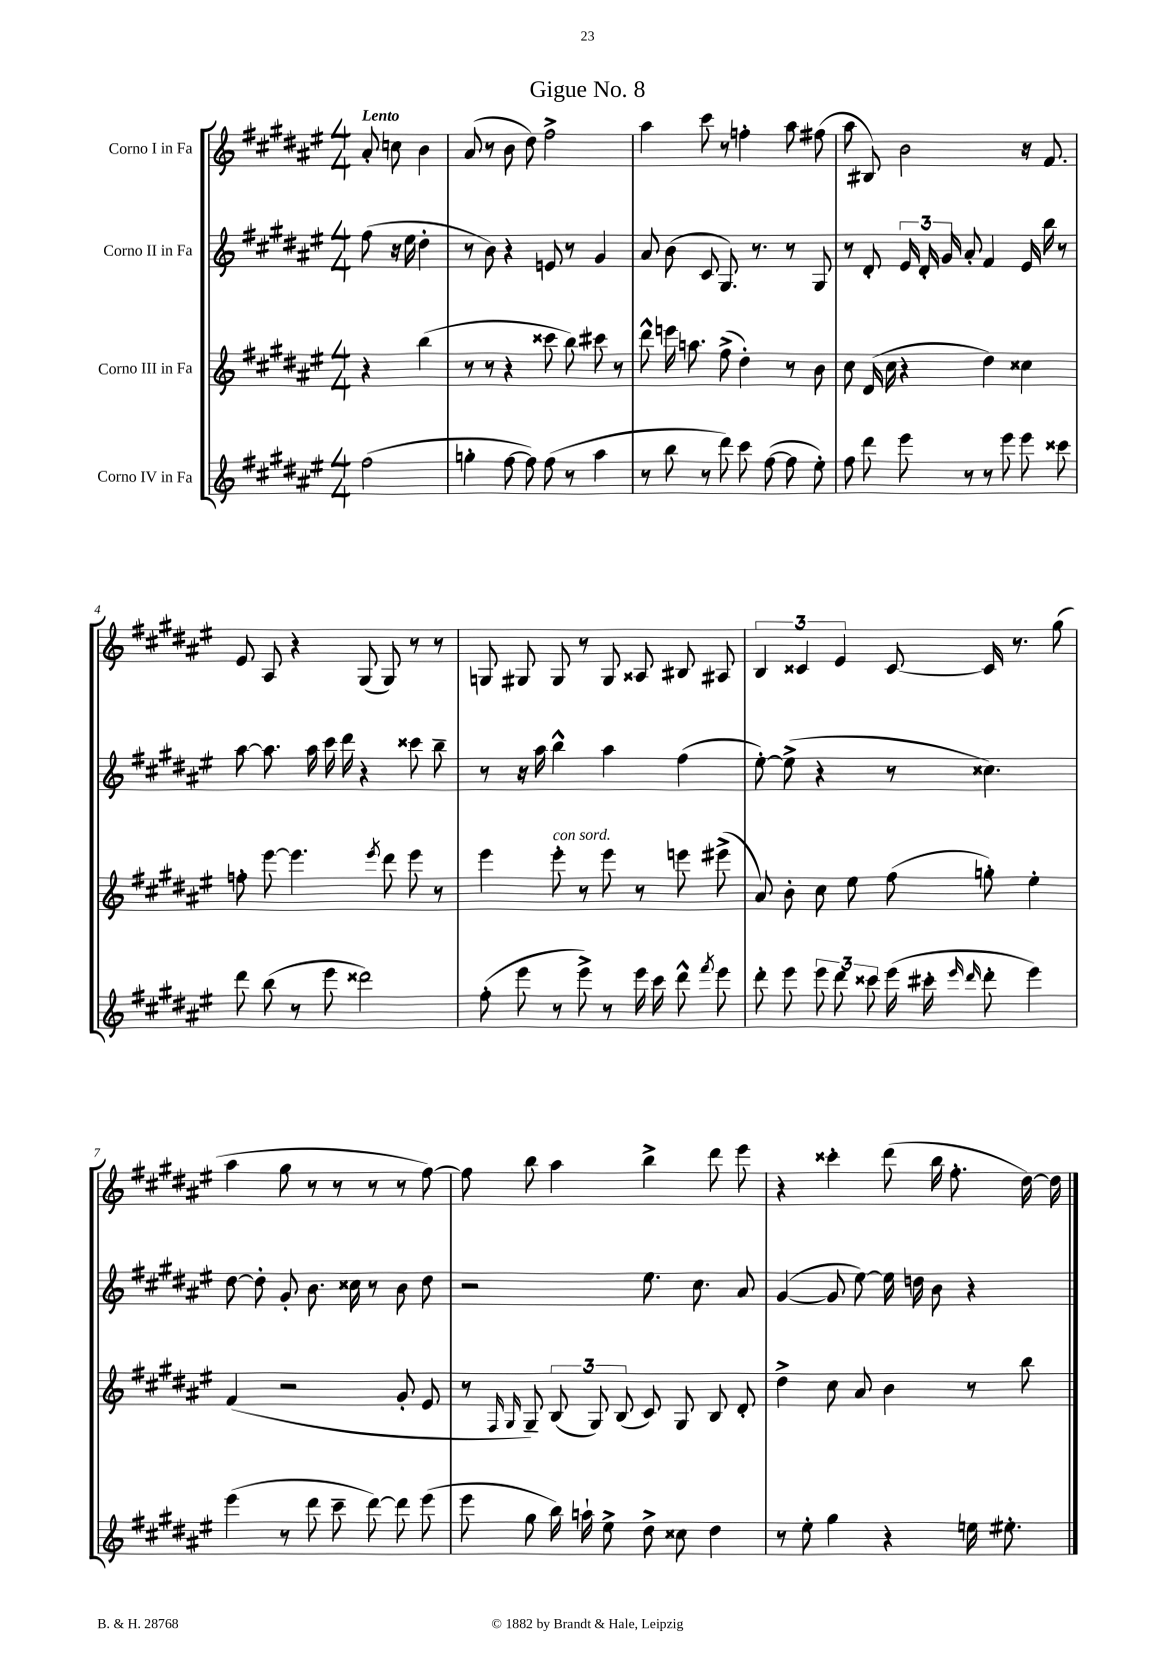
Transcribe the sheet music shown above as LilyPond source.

\header { title = "Gigue No. 8" }
<<
\new StaffGroup <<
\new Staff = "s0" \with { instrumentName = "Corno I in Fa" } {
    \clef treble \key fis \major \numericTimeSignature \time 4/4 \partial 2 \tempo "Lento"
    \autoBeamOff ais'8-. c''8 b'4 |
    ais'8( r8 b'8 dis''8) fis''2-> |
    ais''4 cis'''8 r8 f''4-. ais''8 fis''8( |
    ais''8 bis8) b'2 r16 fis'8. |
    eis'8 ais8 r4 gis8( gis8) r8 r8 |
    g8 gis8 gis8 r8 gis8 aisis8 bis8 ais8 |
    \tuplet 3/2 { b4 cisis'4 eis'4 } cisis'8~ cisis'16 r8. gis''8( |
    ais''4 gis''8 r8 r8 r8 r8 fis''8~) |
    fis''8 b''8 ais''4 b''4-> dis'''8 eis'''8 |
    r4 cisis'''4-. dis'''8( b''16 fis''8.-. dis''16~) dis''16 \bar "|." |
}
\new Staff = "s1" \with { instrumentName = "Corno II in Fa" } {
    \clef treble \key fis \major \numericTimeSignature \time 4/4 \partial 2
    \autoBeamOff fis''8( r16 eis''16 dis''4-. |
    r8 b'8) r4 e'8 r8 gis'4 |
    ais'8 b'8( cis'8 gis8.) r8. r8 gis8 |
    r8 dis'8-. \tuplet 3/2 { eis'16 dis'16-. gis'16 } ais'8-. fis'4 eis'16 b''16 r8 |
    ais''8~ ais''8. ais''16 cis'''16 dis'''16 r4 cisis'''8 b''8-- |
    r8 r16 ais''16 b''4-^ ais''4 fis''4( |
    eis''8~-.) eis''8->( r4 r8 cisis''4.) |
    dis''8~ dis''8-. gis'8-. b'8. cisis''16 r8 b'8 dis''8 |
    r2 eis''8. cis''8. ais'8 |
    gis'4~( gis'8 eis''8~) eis''16 d''16 b'8 r4 \bar "|." |
}
\new Staff = "s2" \with { instrumentName = "Corno III in Fa" } {
    \clef treble \key fis \major \numericTimeSignature \time 4/4 \partial 2
    \autoBeamOff r4 b''4( |
    r8 r8 r4 cisis'''8 b''8) cis'''8 r8 |
    dis'''8-^ e'''16 a''8. fis''8->( dis''4-.) r8 b'8 |
    cis''8 dis'16( cis''16 r4 dis''4) cisis''4 |
    f''8-. eis'''8~ eis'''4. \acciaccatura { eis'''8 } dis'''8 eis'''8 r8 |
    eis'''4 eis'''8-.^\markup { \italic "con sord." } r8 eis'''8 r8 e'''8 eis'''8->( |
    ais'8) b'8-. cis''8 eis''8 fis''8( g''8-.) eis''4-. |
    fis'4( r2 gis'8-. eis'8 |
    r8 \grace { fis16 gis16 } gis8--) \tuplet 3/2 { b8( gis8) b8( } cis'8) gis8 b8 dis'8-. |
    dis''4-> cis''8 ais'8 b'4 r8 b''8 \bar "|." |
}
\new Staff = "s3" \with { instrumentName = "Corno IV in Fa" } {
    \clef treble \key fis \major \numericTimeSignature \time 4/4 \partial 2
    \autoBeamOff fis''2( |
    g''4-. fis''8~ fis''8) fis''8( r8 ais''4 |
    r8 b''8 r8 dis'''8) cis'''8 fis''8~( fis''8 eis''8-.) |
    fis''8 dis'''8 eis'''8 r8 r8 eis'''8 eis'''8 cisis'''8 |
    dis'''8 b''8( r8 eis'''8 disis'''2) |
    fis''8-.( eis'''8 r8 eis'''8->) r8 eis'''16 cis'''16 dis'''8-^ \acciaccatura { fis'''8 } eis'''8 |
    dis'''8-. eis'''8 \tuplet 3/2 { eis'''8 dis'''8 cisis'''8 } eis'''16( cis'''16-. \grace { eis'''16 dis'''16 } dis'''8-. eis'''4) |
    eis'''4( r8 dis'''8 cis'''8-- dis'''8~) dis'''8 eis'''8( |
    eis'''8 gis''8 b''16) a''16-! eis''8-> dis''8-> cisis''8 dis''4 |
    r8 eis''8-. gis''4 r4 e''16 eis''8.-. \bar "|." |
}
>>
>>
